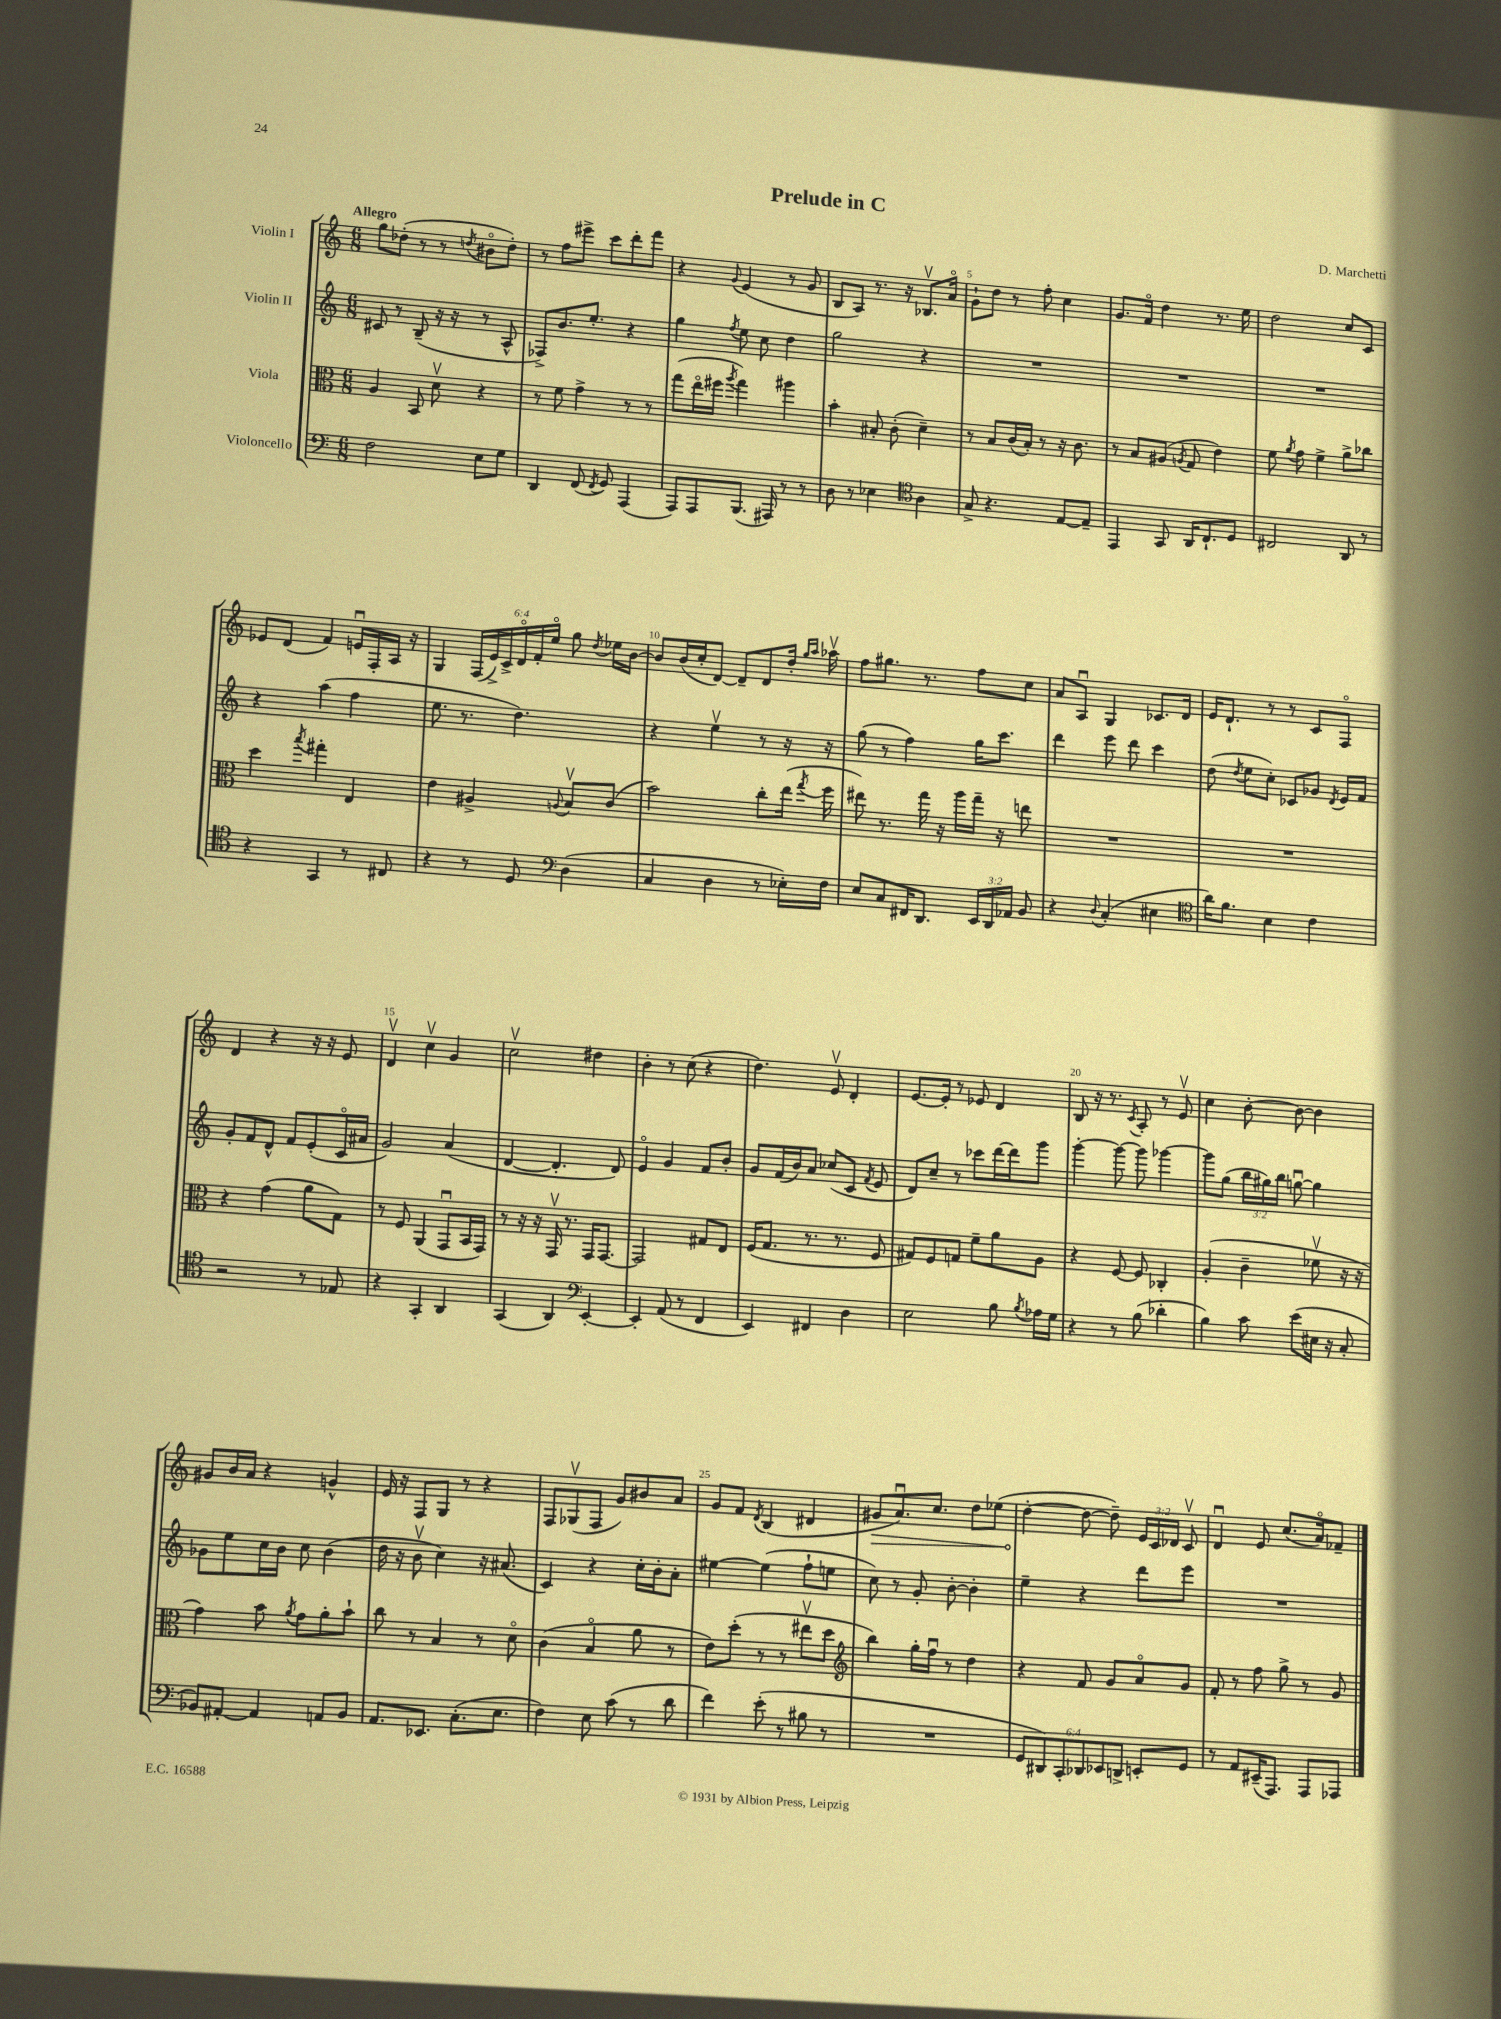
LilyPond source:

\header { title = "Prelude in C" composer = "D. Marchetti" }
<<
\new StaffGroup <<
\new Staff = "s0" \with { instrumentName = "Violin I" } {
    \clef treble \key c \major \numericTimeSignature \time 6/8 \override Staff.TupletNumber.text = #tuplet-number::calc-fraction-text \tempo "Allegro"
    \autoBeamOff g''8[ des''8]-.( r8 r8 \acciaccatura { d''8 } bis'8[\flageolet d''8]-.) |
    r8 f''8[ eis'''8]-> c'''8[ d'''8-. f'''8] |
    r4 \appoggiatura { g'8 } e'4( r8 g'8 |
    b8[ a8]) r8. r16 bes8.[\upbow a'16]\flageolet |
    g'8[-! d''8] r8 f''8-. c''4 |
    g'8.[ f'16]\flageolet d''4 r8. e''16 |
    d''2 c''8[ c'8] |
    ees'8[ d'8]( f'4) e'16[\downbow f16-. a16] r16 |
    g4 \tuplet 6/4 { f16[( e'16->) c'16-> d'16\flageolet f'16-. e''16]\flageolet } g''8 \acciaccatura { d''8 } ees''16[ b'16]~ |
    b'8[ b'16( c''16-. d'8]~) d'8[-- d'8 d''16]-. \grace { g''16[ a''16] } aes''16\upbow |
    f''8[ gis''8.] r8. f''8[ c''8] |
    a'8[ a8]\downbow g4 ces'8.[ d'16] |
    e'16[ d'8.]-! r8 r8 c'8[ f8]\flageolet |
    d'4 r4 r16 r16 e'8 |
    d'4\upbow c''4\upbow g'4 |
    c''2\upbow dis''4 |
    b'4-. r8 c''8( r4 |
    d''4.) e'8\upbow d'4-. |
    e'8.[~ e'16]-. r8 ees'8 d'4 |
    b8 r16 r8. \acciaccatura { c'8 } a8-. r8 e'8\upbow |
    c''4 b'8~-. b'8~ b'4 |
    gis'8[ b'16 a'16] r4 g'4-^ |
    e'16 r16 f8[ g8] r8 r4 |
    f8[ ges8\upbow( f8] g'8[) bis'8 a'8] |
    g'8[ f'8] \acciaccatura { d'8 } b4( dis'4 |
    \once \override Hairpin.circled-tip = ##t gis'8[\> a'8.\downbow) c''8.] d''8[ ees''8]( |
    d''4~-.\! d''8~ d''8--) \tuplet 3/2 { e'16[ c'16 des'16] } c'8\upbow |
    d'4\downbow e'8 c''8.[( a'16\flageolet) fes'8]-- \bar "|." |
}
\new Staff = "s1" \with { instrumentName = "Violin II" } {
    \clef treble \key c \major \numericTimeSignature \time 6/8 \override Staff.TupletNumber.text = #tuplet-number::calc-fraction-text
    \autoBeamOff cis'8 r8 b8--( r16 r16 r8 a8-^ |
    fes8[->) b'8. e''8.]-. r4 |
    g''4 \acciaccatura { f''8 } e''8 c''8 d''4 |
    g''2 r4 |
    R2. |
    R2. |
    R2. |
    r4 a''4( f''4 |
    e''8. r8. d''4.) |
    r4 e''4\upbow r8 r16 r16 |
    g''8( r8 f''4) g''16[ c'''8.] |
    d'''4 e'''8 d'''8 c'''4 |
    d''8( \acciaccatura { d''8 } e''8[ c''8]-.) ces'8[ ges'8] \acciaccatura { d'8 } e'16[ f'16] |
    g'8[-. f'8 d'8]-^ f'8[ e'8-.( c'16\flageolet ais'16] |
    g'2) a'4( |
    d'4~ d'4.-. d'8) |
    e'4\flageolet g'4 f'8[ b'8]-. |
    g'8[ f'16( b'16) a'8] ces''8[( c'8] \acciaccatura { f'8 } e'8 |
    d'8[) c''8]-- r8 ces'''8[ d'''16~ d'''16 g'''8] |
    g'''4~-. g'''8~ g'''8 ges'''4~ |
    ges'''8[ g''8]( \tuplet 3/2 { b''16[ gis''16) b''16] } g''8~\downbow g''4 |
    ges'8[ e''8 c''16 b'16] c''8 b'4( |
    d''16 r16 b'8\upbow c''4) r16 ais'8.( |
    c'4) r4 c''16[-. b'16-. a'8]-. |
    eis''4~ eis''4( f''8[-! e''8] |
    c''8) r8 g'8-. b'8~-. b'4-. |
    e''4-- r4 d'''8[ e'''8] |
    R2. \bar "|." |
}
\new Staff = "s2" \with { instrumentName = "Viola" } {
    \clef alto \key c \major \numericTimeSignature \time 6/8
    \autoBeamOff a4 b,8 d'8\upbow r4 |
    r8 f'8 g'4-> r8 r8 |
    g''8[( e''16\flageolet fis''16] \acciaccatura { a''8 } g''4) ais''4 |
    b'4-. bis8-. c'8-.( d'4--) |
    r8 b8[ c'16( b16]-.) r8 r16 c'8. |
    r8 b8[ ais8]( \acciaccatura { a8 } g8 e'4) |
    f'8 \acciaccatura { a'8 } g'8 f'4-> a'8[-> ces''8] |
    d''4 \acciaccatura { b''8 } gis''4-. e4 |
    e'4 ais4-> \appoggiatura { a8 } b8[\upbow c'8]( |
    b'2) c''8[-. e''16]( \acciaccatura { g''8 } f''16 |
    eis''8) r8. g''16 r16 a''16[ g''16]-- r16 e''8 |
    R2. |
    R2. |
    r4 g'4( a'8[ g8]) |
    r8 f8 a,4( g,8[\downbow b,16 g,16]) |
    r8 r16 r16 g,16\upbow r8. g,16[ g,8.]~ |
    g,2 gis8[ e8] |
    f16[( g8.] r8. r8. f8 |
    gis8[) f8 g8] f'8[-- a'8 a8] |
    r4 f8~ f8 ces4-. |
    a4-.( c'4-- fes'8\upbow r16 r16 |
    g'4) b'8 \acciaccatura { a'8 } g'8[ a'8-. b'8]-! |
    c''8 r8 b4 r8 d'8\flageolet |
    c'4( b4\flageolet a'8 r8 |
    e'8[) d''8]-.( r8 r8 eis''8[\upbow d''8] |
    \clef treble b''4) g''16[-. f''16]\downbow r8 d''4 |
    r4 f'8 g'8[ a'8\flageolet g'8] |
    f'8-. r8 f''8 g''8-> r8 g'8 \bar "|." |
}
\new Staff = "s3" \with { instrumentName = "Violoncello" } {
    \clef bass \key c \major \numericTimeSignature \time 6/8 \override Staff.TupletNumber.text = #tuplet-number::calc-fraction-text
    \autoBeamOff f2 e8[ g8] |
    d,4 f,8( \acciaccatura { f,8 } g,8) a,,4( |
    a,,8[) a,,8 b,,8.]( ais,,16) r8 r8 |
    d8 r8 ees4 \clef tenor a4 |
    g8-> r4. e8[~ e8]-- |
    e,4 g,8 a,16[ c8.-! d8] |
    cis2 a,8 r8 |
    r4 g,4 r8 cis8 |
    r4 r8 d8 \clef bass d4( |
    c4 d4 r8 ees16[-.) f16] |
    e8[ c8 fis,16 d,8.] \tuplet 3/2 { e,16[ d,16 aes,16] } b,8 |
    r4 \appoggiatura { d8 } c4-.( eis4 |
    \clef tenor a'16[) f'8.] b4 c'4 |
    r2 r8 ees8 |
    r4 g,4-. a,4 |
    g,4( a,4) \clef bass e,4~-. |
    e,4-. a,8( r8 f,4 |
    e,4) fis,4 d4 |
    e2 b8 \acciaccatura { b8 } aes16[ g16] |
    r4 r8 b8( des'4-. |
    b4) c'8 e'8[( eis16] r16 c8-. |
    bes,8[) ais,8]~-. ais,4 a,8[ bes,8] |
    a,8.[ ees,8.] c8.[-.( e8.] |
    f4) e8 c'8( r8 d'8 |
    f'4) e'8-.( r8 bis8 r8 |
    R2. |
    \tuplet 6/4 { g,8[ dis,8) c,8-. des,8 ees,8 d,8]-> } e,8[-. g,8] |
    r8 a,8[ eis,16--( a,,8.]) a,,8[ aes,,8] \bar "|." |
}
>>
>>
\layout { \context { \Score \override BarNumber.break-visibility = ##(#f #t #t) barNumberVisibility = #(every-nth-bar-number-visible 5) } }
